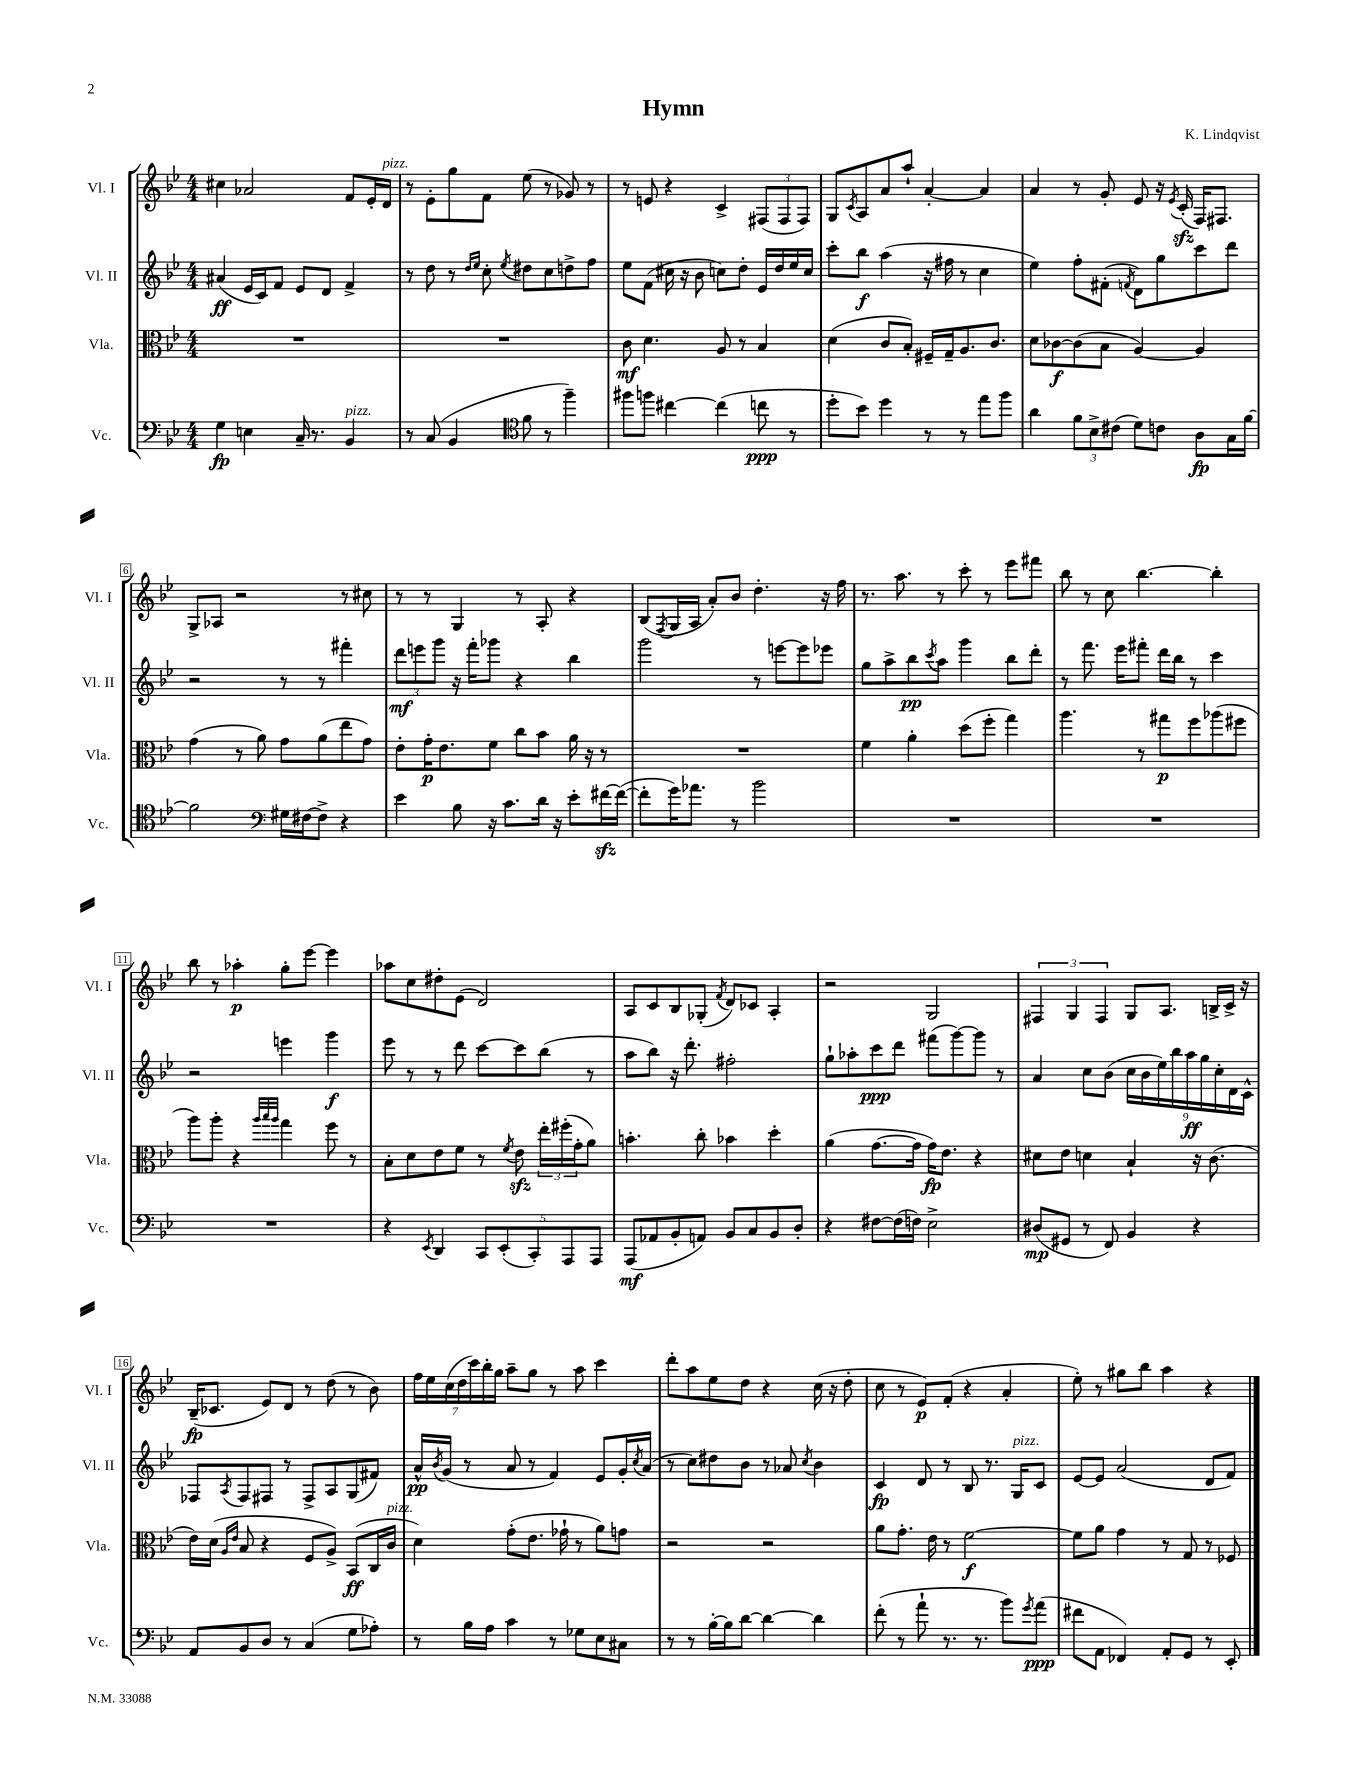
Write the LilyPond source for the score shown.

\header { title = "Hymn" composer = "K. Lindqvist" }
<<
\new StaffGroup <<
\new Staff = "s0" \with { instrumentName = "Vl. I" shortInstrumentName = "Vl. I" } {
    \clef treble \key bes \major \numericTimeSignature \time 4/4
    cis''4 aes'2 f'8 ees'16-. d'16^\markup { \italic "pizz." } |
    r8 ees'8-. g''8 f'8 ees''8( r8 ges'8) r8 |
    r8 e'8 r4 c'4-> \tuplet 3/2 { fis8( fis8 fis8) } |
    g8 \acciaccatura { c'8 } a8 a'8 a''8-! a'4~-. a'4 |
    a'4 r8 g'8-. ees'8 r16 \acciaccatura { ees'8 } c'16-.\sfz( f16) fis8. |
    g8-> aes8 r2 r8 cis''8 |
    r8 r8 g4 r8 a8-. r4 |
    bes8( \acciaccatura { f8 } g16 a16 a'8-.) bes'8 d''4.-. r16 f''16 |
    r8. a''8. r8 c'''8-. r8 ees'''8 fis'''8 |
    bes''8 r8 c''8 bes''4.~ bes''4-. |
    bes''8 r8 aes''4-.\p g''8-. ees'''8~ ees'''4 |
    aes''8 c''8 dis''8-. ees'8( d'2) |
    a8 c'8 bes8 ges8-.( \acciaccatura { f'8 } d'8) ces'8 a4-. |
    r2 g2 |
    \tuplet 3/2 { fis4 g4 fis4 } g8 a8. b16-> c'16-> r16 |
    bes16--\fp( ces'8. ees'8) d'8 r8 d''8( r8 bes'8) |
    \tuplet 7/4 { f''16 ees''16 c''16( d''16 c'''16) bes''16-. g''16 } a''8-- g''8 r8 a''8 c'''4 |
    d'''8-. a''8 ees''8 d''8 r4 c''16( r16 d''8-. |
    c''8 r8 ees'8\p) f'8-.( r4 a'4-. |
    ees''8-.) r8 gis''8 bes''8 a''4 r4 \bar "|." |
}
\new Staff = "s1" \with { instrumentName = "Vl. II" shortInstrumentName = "Vl. II" } {
    \clef treble \key bes \major \numericTimeSignature \time 4/4
    ais'4\ff( ees'16 c'16) f'8 ees'8 d'8 f'4-> |
    r8 d''8 r8 \grace { d''16 ees''16 } c''8-. \acciaccatura { ees''8 } dis''8 c''8 d''8-> f''8 |
    ees''8 f'8( cis''16 r16 bes'8 c''8) d''8-. ees'16 d''16 ees''16 c''16 |
    c'''8-. bes''8\f a''4( r16 fis''16 r8 c''4 |
    ees''4) f''8-. fis'8-.( \acciaccatura { f'8 } d'8) g''8 c'''8 d'''8 |
    r2 r8 r8 fis'''4-. |
    \tuplet 3/2 { d'''8\mf e'''8 g'''8 } r16 f'''16-. ges'''8 r4 bes''4 |
    g'''2 r8 e'''8~ e'''8 ees'''8 |
    g''8 a''8-> bes''8\pp \acciaccatura { c'''8 } a''8 g'''4 bes''8 d'''8-. |
    r8 f'''8. ees'''16 fis'''8-. d'''16 bes''16 r8 c'''4 |
    r2 e'''4 g'''4\f |
    ees'''8 r8 r8 d'''8 c'''8~ c'''8 bes''8( r8 |
    a''8 bes''8) r16 d'''8.-. fis''2-. |
    g''8-! aes''8-. c'''8\ppp d'''8 fis'''8( g'''8~) g'''8 r8 |
    a'4 c''8 bes'8( \tuplet 9/8 { c''16 bes'16 ees''16) bes''16 a''16\ff g''16 c''16-. d'16 c'16-^ } |
    fes8 \acciaccatura { a8 } fes8 fis8 r8 fis8-> a8 g8( fis'8) |
    a'16-^\pp \acciaccatura { bes'8 } g'16( r8 a'8 r8 f'4) ees'8 g'16-. \acciaccatura { c''8 } a'16( |
    r8 c''8) dis''8 bes'8 r8 aes'8 \acciaccatura { c''8 } bes'4 |
    c'4\fp d'8 r8 bes8 r8. g16^\markup { \italic "pizz." } c'8 |
    ees'8~ ees'8 a'2( d'8 f'8) \bar "|." |
}
\new Staff = "s2" \with { instrumentName = "Vla." shortInstrumentName = "Vla." } {
    \clef alto \key bes \major \numericTimeSignature \time 4/4
    R1 |
    R1 |
    c'8\mf d'4. a8 r8 bes4 |
    d'4( c'8 bes8-.) fis16-- g16-- a8. c'8. |
    d'8 ces'8~\f ces'8( bes8 a4~) a4 |
    g'4( r8 a'8) g'8 a'8( ees''8 g'8) |
    ees'8-. g'16-.\p ees'8. f'8 c''8 bes'8 a'16 r16 r8 |
    R1 |
    f'4 a'4-. d''8( f''8-. g''4) |
    a''4. r8 gis''8\p f''8 aes''8( fis''8 |
    a''8) a''8-. r4 \grace { a''32 bes''32 a''32 } g''4 f''8 r8 |
    bes8-. d'8 ees'8 f'8 r8 \acciaccatura { f'8 } ees'8\sfz \tuplet 3/2 { ees''16-. fis''16-.( g'16-. } a'8) |
    b'4.-. c''8-. bes'4 d''4-. |
    a'4( g'8.~ g'16 g'16\fp) ees'8. r4 |
    dis'8 ees'8 d'4 bes4-! r16 c'8.( |
    ees'16) d'16( \grace { a16 ees'16 } bes8 r4 f8 a8->) bes,8\ff( c16 c'16^\markup { \italic "pizz." } |
    d'4) g'8-.( ees'8. ges'16-! r8 a'8) g'8 |
    r2 r2 |
    a'8 g'8.-. ees'16 r8 f'2~\f |
    f'8 a'8 g'4 r8 g8 r8 fes8 \bar "|." |
}
\new Staff = "s3" \with { instrumentName = "Vc." shortInstrumentName = "Vc." } {
    \clef bass \key bes \major \numericTimeSignature \time 4/4
    g4\fp e4 c16-- r8. bes,4^\markup { \italic "pizz." } |
    r8 c8( bes,4 \clef tenor f'8 r8 f''4--) |
    fis''8 f''8 cis''4~ cis''4( c''8\ppp r8 |
    d''8-. bes'8) d''4 r8 r8 ees''8 f''8 |
    a'4 \tuplet 3/2 { f'8 bes8-> cis'8( } d'8) c'8 a8\fp g16 f'16~ |
    f'2 \clef bass gis16 fis16~ fis8-> r4 |
    ees'4 bes8 r16 c'8. d'16 r16 ees'8-. fis'16~\sfz fis'16~( |
    fis'8-. g'16) aes'8. r8 bes'2 |
    R1 |
    R1 |
    R1 |
    r4 \acciaccatura { ees,8 } d,4 \tuplet 5/4 { c,8 ees,8-.( c,8-.) a,,8 a,,8 } |
    a,,8\mf( aes,8 bes,8-. a,8) bes,8 c8 bes,8 d8-. |
    r4 fis8~ fis16( f16) ees2-> |
    dis8\mp( gis,8 r8 f,8) bes,4 r4 |
    a,8 bes,8 d8 r8 c4( g8 aes8-.) |
    r8 bes16 a16 c'4 r8 ges8 ees8 cis8 |
    r8 r8 bes16~-. bes16 d'8~ d'4~ d'4 |
    f'8-.( r8 a'8-! r8. r8. bes'8) \acciaccatura { g'8 } a'8\ppp( |
    fis'8 a,8 fes,4) a,8-. g,8 r8 ees,8-. \bar "|." |
}
>>
>>
\layout { \context { \Score \override BarNumber.stencil = #(make-stencil-boxer 0.1 0.3 ly:text-interface::print) } }
